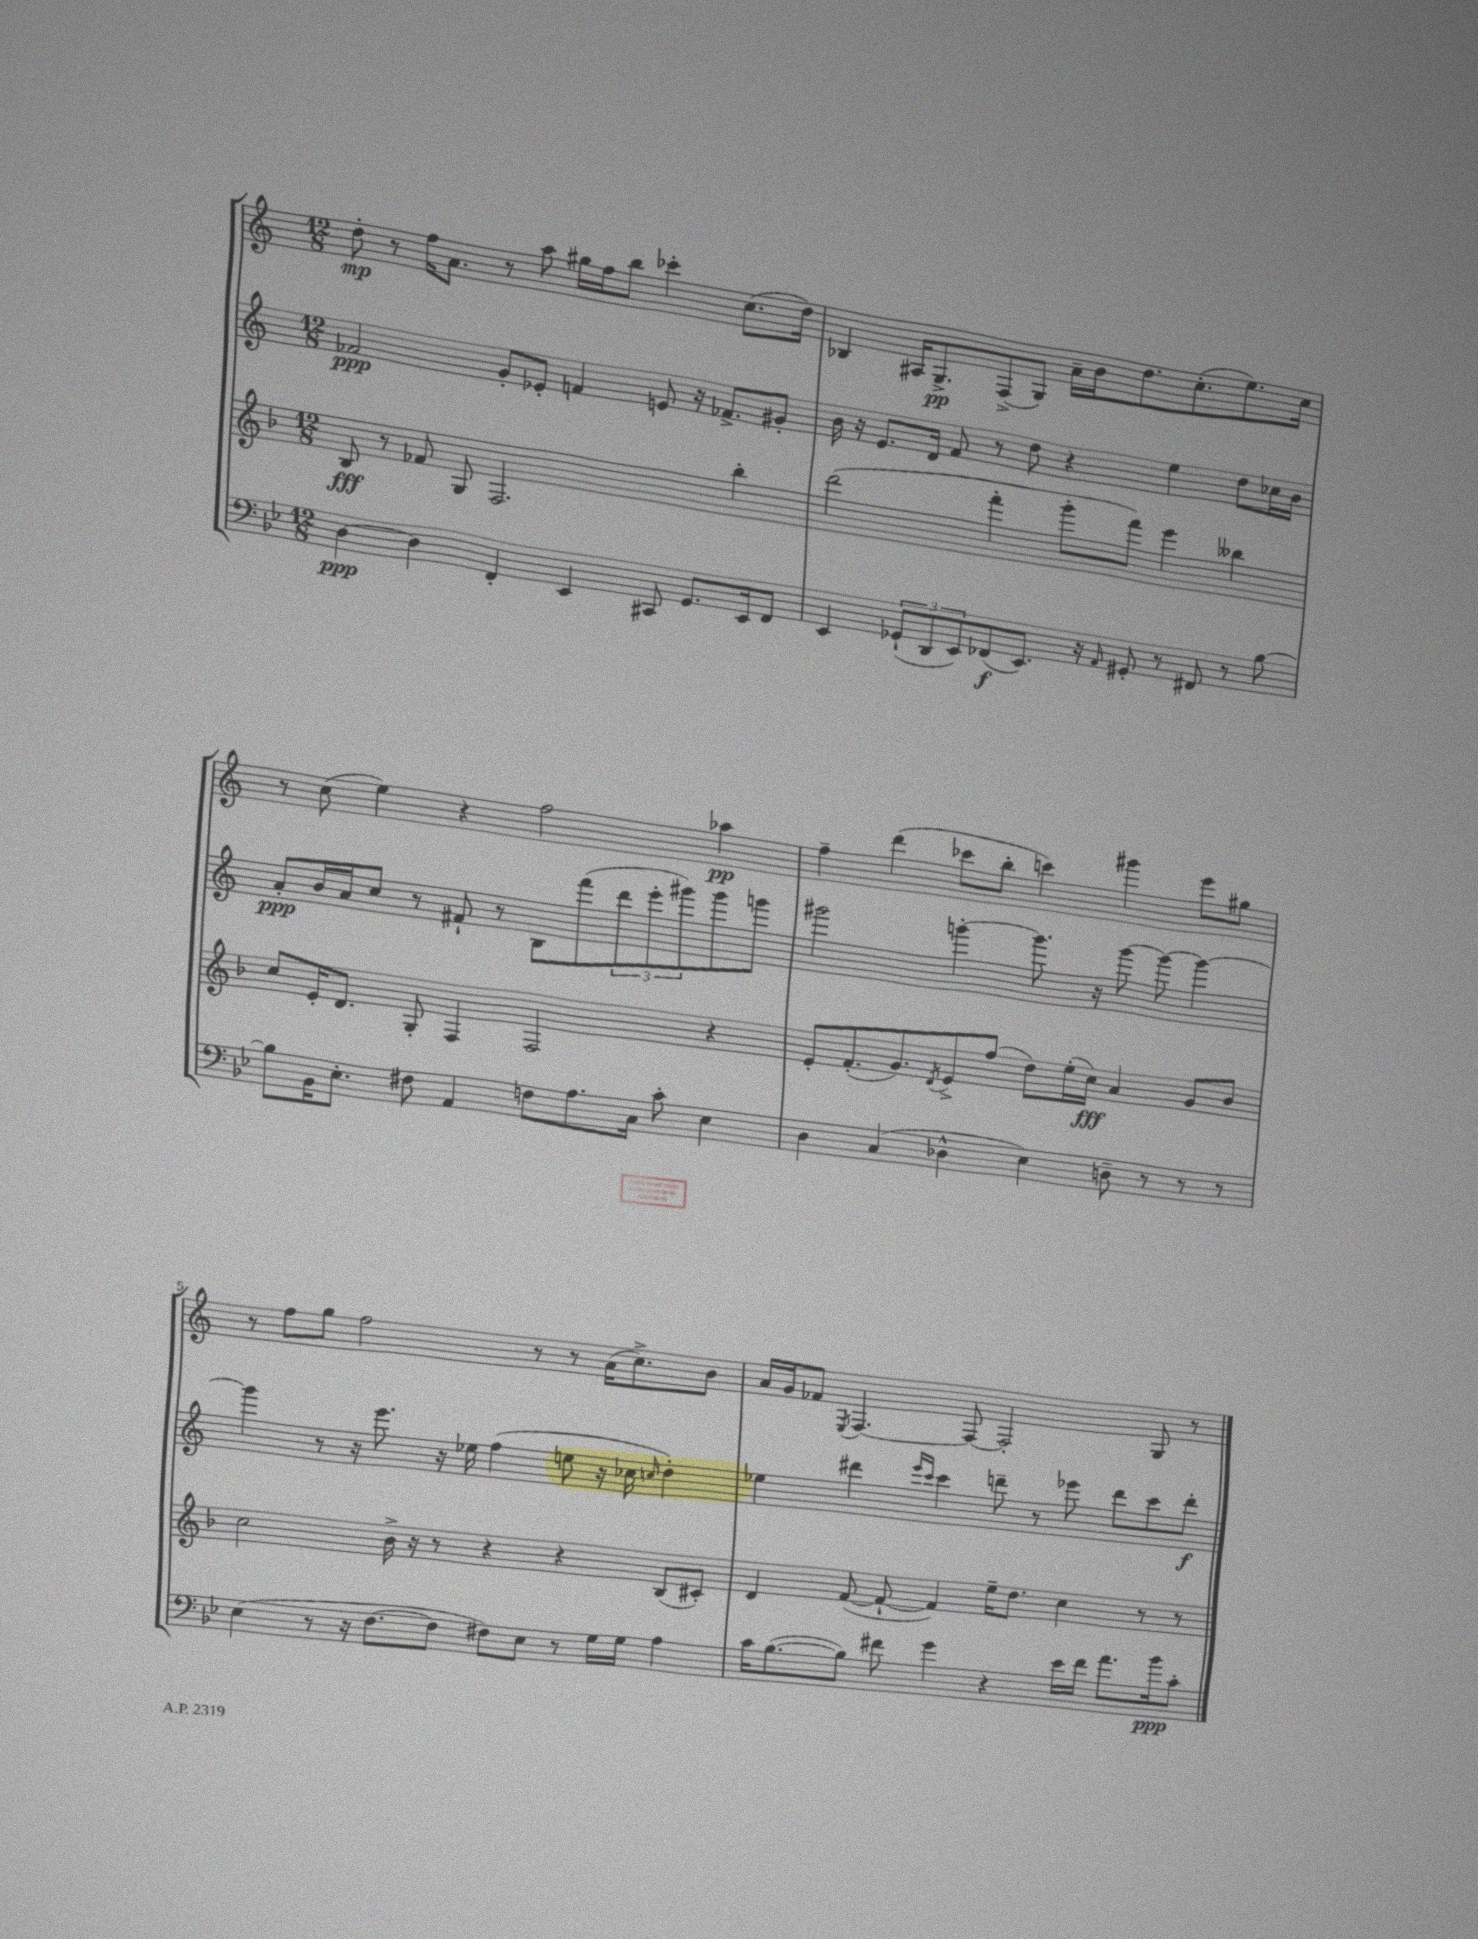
<<
\new StaffGroup <<
\new Staff = "s0" {
    \clef treble \key c \major \numericTimeSignature \time 12/8
    d''8-.\mp r8 f''16 a'8. r8 a''8 gis''16 f''16 b''8 ces'''4-. c''8.( d''16) |
    bes4 ais16 g8.->\pp f8->( g8) a'16-- b'16 d''8. c''8.-.( e''8.) c''16 |
    r8 c''8( e''4) r4 f''2 aes''4\pp |
    f''4-- d'''4( ces'''8 b''8-. c'''4) gis'''4 e'''8 gis''8 |
    r8 f''8 g''8 f''2 r8 r8 a'16( c''8.->) b'8 |
    a'16 g'16 fes'8 \acciaccatura { e8 } f4.~ f8~ f2-. g8 r8 \bar "|." |
}
\new Staff = "s1" {
    \clef treble \key c \major \numericTimeSignature \time 12/8
    fes'2\ppp g'8-. ees'8-. f'4 e'8 r16 fes'8.-> gis'8-. |
    b'16 r16 e'8. d'16 f'8 r8 d''8 r4 e''4 d''8 ces''16 b'16 |
    a'8-.\ppp b'16 a'16 c''8 r8 fis'8-! r8 b8 f'''8( \tuplet 3/2 { d'''8 e'''8-. gis'''8) } gis'''8 g'''8 |
    gis'''2 g'''4~-. g'''8. r16 g'''8~ g'''8~ g'''4~ |
    g'''4 r8 r16 e'''8. r16 ees''16 f''4( e''8 r16 ces''16 \grace { c''16 } d''4-.) |
    ees''4 dis'''4 \grace { e'''16 c'''16 } c'''4 d'''8-- r8 ees'''8 d'''8 c'''8 d'''8-.\f \bar "|." |
}
\new Staff = "s2" {
    \clef treble \key f \major \numericTimeSignature \time 12/8
    bes8\fff r8 fes'8 g8 f2. bes''4-. |
    d'''2( f'''4-. g'''8-. f'''8) e'''4 beses''4 |
    c''8 e'16-. d'8. g8-. f4 f2 r4 |
    e'8-. f'8.-.( g'8.) \acciaccatura { d'8 } e'8-> f''8( d''8) e''16-.( c''16\fff) a'4 g'8 bes'8 |
    c''2 bes'16-> r16 r8 r4 r4 bes8( cis'8-.) |
    d'4 f'8~( f'8~-! f'4) e''16-- d''8. c''4 r8 r8 \bar "|." |
}
\new Staff = "s3" {
    \clef bass \key bes \major \numericTimeSignature \time 12/8
    d4~\ppp d4 f,4-. ees,4 cis,8 g,8. ees,16 f,8 |
    ees,4 \tuplet 3/2 { ges,8-!( d,8 ees,8) } fes,8\f( ees,8.) r16 \grace { a,16 } gis,8-. r8 fis,8 r8 bes8~ |
    bes8 bes,16 ees8.-. fis8 a,4 f8 a8. c16 c'8-. ees4 |
    d4 c4( des4-^ ees4) d8-- r8 r8 r8 |
    ees4( r8 r16 f8.~ f8 fis8) ees8 r8 g16 g16 a4 |
    c'16 bes8.~( bes8) fis'8 g'4 r4 ees'16 fis'16 a'8. bes'16\ppp c'8-. \bar "|." |
}
>>
>>
\layout { \context { \Score \override BarNumber.break-visibility = ##(#f #t #t) barNumberVisibility = #(every-nth-bar-number-visible 5) } }
